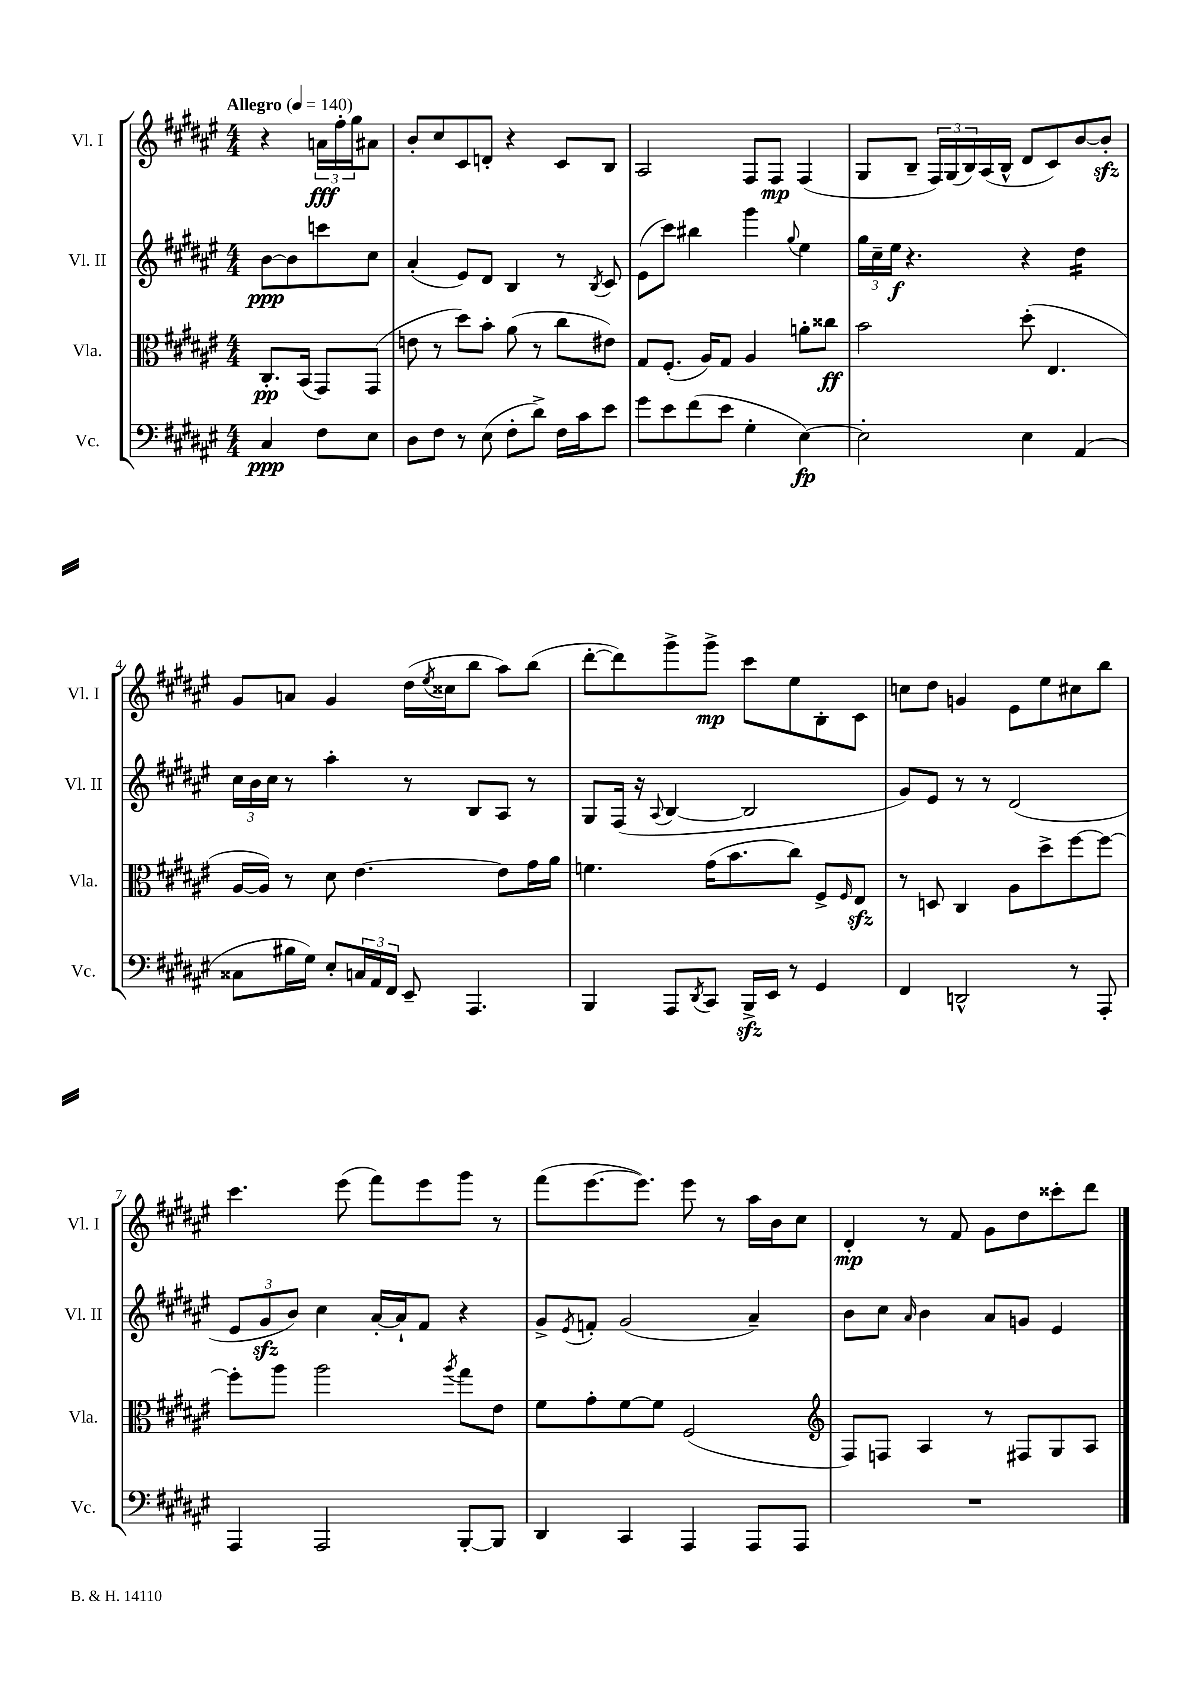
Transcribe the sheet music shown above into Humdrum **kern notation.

**kern	**kern	**kern	**kern
*staff4	*staff3	*staff2	*staff1
*clefF4	*clefC3	*clefG2	*clefG2
*k[f#c#g#d#a#e#]	*k[f#c#g#d#a#e#]	*k[f#c#g#d#a#e#]	*k[f#c#g#d#a#e#]
*M4/4	*M4/4	*M4/4	*M4/4
*MM140	*MM140	*MM140	*MM140
4C#	8.C#'	[8b	4r
.	.	8b]	.
.	(16BB	.	.
8F#	8GG#)	8ccc	24a
.	.	.	24ff#'
.	.	.	24gg#
8E#	(8GG#	8cc#	8a#
=	=	=	=
8D#	8e	(4a#'	8b'
8F#	8r	.	8cc#
8r	8dd#)	8e#)	8c#
(8E#	8b'	8d#	8d'
8F#'	(8a#	4B	4r
8d#^)	8r	.	.
16F#	8cc#	8r	8c#
16c#	.	.	.
.	.	8qB	.
8e#	8e#)	8c#	8B
=	=	=	=
8g#	8G#	(8e#	2A#
8e#	(8.F#'	8ccc#)	.
(8f#	.	4bb#	.
.	16A#)	.	.
8e#	8G#	.	.
4G#'	4A#	4ggg#	8F#
.	.	.	8F#
.	.	8qqgg#	.
[4E#)	8a'	4ee#	(4F#
.	8cc##	.	.
=	=	=	=
2E#']	2b	24gg#	8G#
.	.	24cc#~	.
.	.	24ee#	.
.	.	4.r	8B~
.	.	.	24F#)
.	.	.	(24G#
.	.	.	24B)
.	.	.	(16A#
.	.	.	16B^^
4E#	(8dd#'	4r	8d#
.	4.E#	.	8c#)
(4AA#	.	4dd#	[8b
.	.	.	8b']
=	=	=	=
8C##	[16A#	24cc#	8g#
.	.	24b	.
.	16A#])	.	.
.	.	24cc#	.
16B#	8r	8r	8a
16G#)	.	.	.
8E#'	8d#	4aa#'	4g#
24C	[4.e#	.	.
24AA#	.	.	.
24FF#	.	.	.
8EE#~	.	8r	(16dd#
.	.	.	8qee#
.	.	.	16cc##
4.AAA#	.	8B	8bb
.	8e#]	8A#	8aa#)
.	16g#	8r	(8bb
.	16a#	.	.
=	=	=	=
4BBB	4.f	8G#	[8ddd#'
.	.	(16F#	8ddd#])
.	.	16r	.
.	.	8qqA#	.
8AAA#	.	[4B	8ggg#^
8qDD#	.	.	.
8CC#	(16g#	.	8ggg#^
.	8.b	.	.
16BBB^	.	2B]	8ccc#
16EE#	.	.	.
8r	8cc#)	.	8ee#
4GG#	8F#^	.	8B'
.	16qqF#	.	.
.	8E#	.	8c#
=	=	=	=
4FF#	8r	8g#)	8cc
.	8D	8e#	8dd#
2DD^^	4C#	8r	4g
.	.	8r	.
.	8A#	(2d#	8e#
.	8dd#^	.	8ee#
8r	[8ff#	.	8cc#
8AAA#'	8ff#_	.	8bb
=	=	=	=
4AAA#	8ff#']	12e#	4.ccc#
.	.	12g#	.
.	8aa#	.	.
.	.	12b)	.
2AAA#	2aa#	4cc#	.
.	.	.	(8eee#
.	.	[16a#'	8fff#)
.	.	16a#`]	.
.	.	8f#	8eee#
.	8qaa#	.	.
[8BBB'	8gg#	4r	8ggg#
8BBB]	8e#	.	8r
=	=	=	=
4DD#	8f#	8g#^	(8fff#
.	.	8qe#	.
.	8g#'	8f'	[8.eee#
4CC#	[8f#	(2g#	.
.	.	.	8.eee#])
.	8f#]	.	.
4AAA#	(2F#	.	8eee#
.	.	.	8r
8AAA#	.	4a#~)	16aa#
.	.	.	16b
8AAA#	.	.	8cc#
=	=	=	=
*	*clefG2	*	*
1r	8F#)	8b	4d#'
.	8F	8cc#	.
.	.	16qqa#	.
.	4A#	4b	8r
.	.	.	8f#
.	8r	8a#	8g#
.	8F#	8g	8dd#
.	8G#	4e#	8ccc##'
.	8A#	.	8ddd#
==	==	==	==
*-	*-	*-	*-
